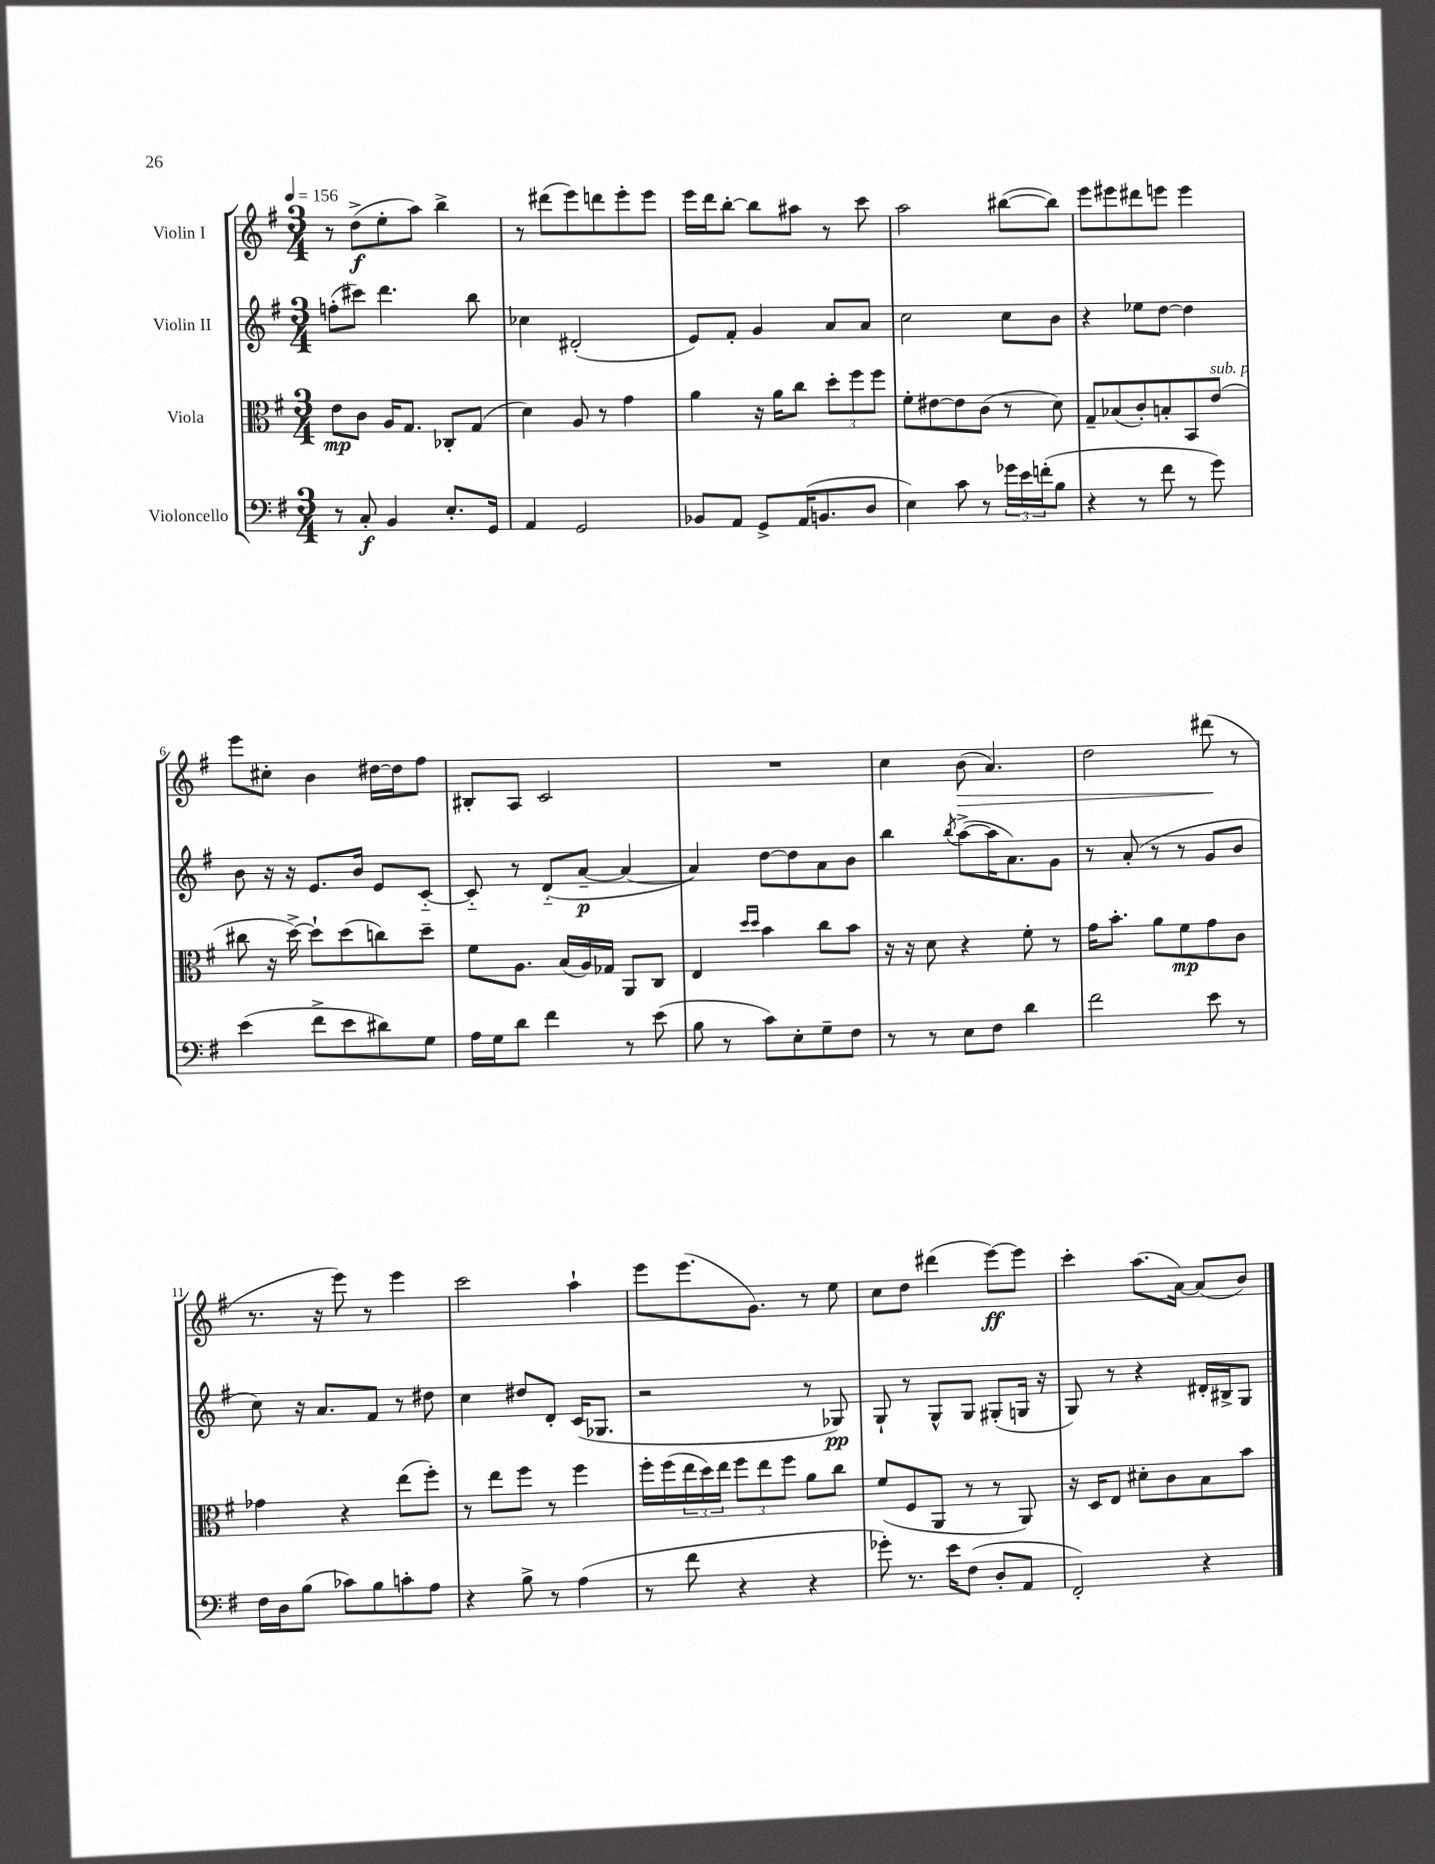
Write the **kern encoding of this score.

**kern	**dynam	**kern	**dynam	**kern	**dynam	**kern	**dynam
*part4	*part4	*part3	*part3	*part2	*part2	*part1	*part1
*staff4	*staff4	*staff3	*staff3	*staff2	*staff2	*staff1	*staff1
*I"Violoncello	*	*I"Viola	*	*I"Violin II	*	*I"Violin I	*
*clefF4	*	*clefC3	*	*clefG2	*	*clefG2	*
*k[f#]	*	*k[f#]	*	*k[f#]	*	*k[f#]	*
*M3/4	*	*M3/4	*	*M3/4	*	*M3/4	*
*MM156	*	*MM156	*	*MM156	*	*MM156	*
=1	=1	=1	=1	=1	=1	=1	=1
8r	.	8e\L	mp	(8ffn'\L	.	8r	.
8C'/	f	8c\J	.	8ccc#X\J)	.	(8dd^\L	f
4BB/	.	16A/KL	.	4.ddd\	.	8ee'\	.
.	.	8.G/J	.	.	.	.	.
.	.	.	.	.	.	8aa\J)	.
8.E'/L	.	8C-X'/L	.	.	.	4bb^\	.
.	.	(8G/J	.	8bb\	.	.	.
16GG/Jk	.	.	.	.	.	.	.
=2	=2	=2	=2	=2	=2	=2	=2
4AA/	.	4d\)	.	4cc-X\	.	8r	.
.	.	.	.	.	.	(8ddd#X\L	.
2GG/	.	8A/	.	(2d#X'/	.	8eee\)	.
.	.	8r	.	.	.	8dddn\	.
.	.	4g\	.	.	.	8eee'\	.
.	.	.	.	.	.	8eee\J	.
=3	=3	=3	=3	=3	=3	=3	=3
8BB-X/L	.	4a\	.	8e/L)	.	16eee\LL	.
.	.	.	.	.	.	16ddd\J	.
8AA/J	.	.	.	8f#'/J	.	[8bb'\J	.
8GG^/L	.	16r	.	4g/	.	8bb\L]	.
.	.	16a\KL	.	.	.	.	.
(16AA/K	.	8cc\J	.	.	.	8aa#X\J	.
8.BBn/	.	.	.	.	.	.	.
.	.	12dd'\L	.	8a/L	.	8r	.
.	.	12ff#\	.	.	.	.	.
8D/J	.	.	.	8a/J	.	8ccc\	.
.	.	12ff#\J	.	.	.	.	.
=4	=4	=4	=4	=4	=4	=4	=4
4E\)	.	8f#'\L	.	2cc\	.	2aa\	.
.	.	[8e#X\	.	.	.	.	.
8c\	.	8e#\]	.	.	.	.	.
8r	.	(8c\J	.	.	.	.	.
24g-X\LL	.	8r	.	8cc\L	.	([8bb#X\L	.
24e\	.	.	.	.	.	.	.
(24fn'\J	.	.	.	.	.	.	.
8B\J	.	8d\)	.	8b\J	.	8bb#\J])	.
=5	=5	=5	=5	=5	=5	=5	=5
4r	.	8G~/L	.	4r	.	8eee\L	.
.	.	(8B-X/	.	.	.	8eee#X\	.
8r	.	8c'/)	.	8ee-X\L	.	8ddd#X\	.
8f#\	.	8Bn'/	.	[8dd\J	.	8eeen\J	.
8r	.	8BB/	.	4dd\]	.	4eee\	.
!	!	!LO:TX:a:i:t=sub. p	!	!	!	!	!
8g\)	.	(8e/J	.	.	.	.	.
!!LO:LB:g=z
=6	=6	=6	=6	=6	=6	=6	=6
(4e\	.	8cc#X\	.	8b\	.	8eee\L	.
.	.	16r	.	16r	.	8cc#X'\J	.
.	.	[16dd^\)	.	16r	.	.	.
8f#^\L	.	8dd`\L]	.	8.e/L	.	4b\	.
8e\	.	(8dd\	.	.	.	.	.
.	.	.	.	16b/Jk	.	.	.
8d#X\)	.	8ccn\)	.	8e/L	.	[16dd#X\LL	.
.	.	.	.	.	.	16dd#\J]	.
8G\J	.	8dd~\J	.	[8c/J	.	8ff#\J	.
=7	=7	=7	=7	=7	=7	=7	=7
16A\LL	.	8f#\L	.	8c/]	.	8B#X'/L	.
16G\J	.	.	.	.	.	.	.
8d\J	.	8.A\J	.	8r	.	8A/J	.
4f#\	.	.	.	(8d/L	.	2c/	.
.	.	(16B/LL	.	.	.	.	.
.	.	16A/)	.	[8a~/J	p	.	.
.	.	16G-X/JJ	.	.	.	.	.
8r	.	8AA/L	.	4a/_	.	.	.
(8e\	.	8C/J	.	.	.	.	.
=8	=8	=8	=8	=8	=8	=8	=8
8B\	.	4E/	.	4a/])	.	2.r	.
8r	.	.	.	.	.	.	.
.	.	16qqdd/LL	.	.	.	.	.
.	.	16qqdd/JJ	.	.	.	.	.
8c\L)	.	4b\	.	[8dd\L	.	.	.
8E'\	.	.	.	8dd\]	.	.	.
8G~\	.	8cc\L	.	8a\	.	.	.
8F#\J	.	8b\J	.	8b\J	.	.	.
=9	=9	=9	=9	=9	=9	=9	=9
8r	.	16r	.	4bb\	.	4cc\	.
.	.	16r	.	.	.	.	.
8r	.	8d\	.	.	.	.	.
.	.	.	.	8qbb/	.	.	.
!	!	!	!	!	!	!	!LO:HP:b
8E\L	.	4r	.	([8aa^\L	.	(8b\	>
8F#\J	.	.	.	16aa\K]	.	4.a/)	.
.	.	.	.	8.a\)	.	.	.
4d\	.	8f#'\	.	.	.	.	.
.	.	8r	.	8g\J	.	.	.
=10	=10	=10	=10	=10	=10	=10	=10
2f#\	.	16g\KL	.	8r	.	2dd\	.
.	.	8.b'\J	.	.	.	.	.
.	.	.	.	(8a'/	.	.	.
.	.	8a\L	.	8r	.	.	.
.	.	8f#\	mp	8r	.	.	.
8e\	.	8g\	.	8g/L	.	(8ddd#X\	.
8r	.	8c\J	.	8b/J	.	8r	]
!!LO:LB:g=z
=11	=11	=11	=11	=11	=11	=11	=11
16F#\LL	.	4g-X\	.	8cc\)	.	8.r	.
16D\J	.	.	.	.	.	.	.
(8B\J	.	.	.	16r	.	.	.
.	.	.	.	8.a/L	.	16r	.
8c-X\L)	.	4r	.	.	.	8eee\)	.
8B\	.	.	.	8f#/J	.	8r	.
8cn'\	.	(8ee\L	.	8r	.	4eee\	.
8A\J	.	8ff#'\J)	.	8dd#X\	.	.	.
=12	=12	=12	=12	=12	=12	=12	=12
4r	.	8r	.	4cc\	.	2ccc\	.
.	.	8ee\L	.	.	.	.	.
8B^\	.	8ff#\J	.	8dd#X/L	.	.	.
8r	.	8r	.	8d'/J	.	.	.
(4A\	.	4ff#\	.	(16c/KL	.	4aa`\	.
.	.	.	.	8.G-X/J	.	.	.
=13	=13	=13	=13	=13	=13	=13	=13
8r	.	16ff#'\LL	.	2r	.	8eee\L	.
.	.	(16ff#\	.	.	.	.	.
8f#\	.	24ee\	.	.	.	(8.eee\	.
.	.	24dd\)	.	.	.	.	.
.	.	24ee\JJ	.	.	.	.	.
4r	.	12ff#\L	.	.	.	.	.
.	.	.	.	.	.	8.g\J)	.
.	.	12ee\	.	.	.	.	.
.	.	12ff#\J	.	.	.	.	.
4r	.	8a\L	.	8r	.	8r	.
.	.	8cc\J	.	8G-X/)	pp	8ee\	.
=14	=14	=14	=14	=14	=14	=14	=14
8g-X'\)	.	(8f#/L	.	8G`/	.	8cc\L	.
8.r	.	8F#/	.	8r	.	8dd\J	.
.	.	8AA/J	.	8G^^/L	.	(4ddd#X\	.
16e\KL	.	.	.	.	.	.	.
(8F#\J	.	8r	.	8G/J	.	.	.
8D'/L	.	8r	.	(8G#X'/L	.	[8eee\L)	ff
8AA/J	.	8AA/)	.	16Gn/Jk	.	8eee\J]	.
.	.	.	.	16r	.	.	.
=15	=15	=15	=15	=15	=15	=15	=15
2FF#'/)	.	16r	.	8G/)	.	4ccc'\	.
.	.	16D/KL	.	.	.	.	.
.	.	8E/J	.	8r	.	.	.
.	.	8d#X'\L	.	4r	.	(8.aa\L	.
.	.	8c\	.	.	.	.	.
.	.	.	.	.	.	[16a\Jk)	.
4r	.	8B\	.	16d#X'/LL	.	(8a/L]	.
.	.	.	.	16B#X^/J	.	.	.
.	.	8b\J	.	8G/J	.	8b/J)	.
==	==	==	==	==	==	==	==
*-	*-	*-	*-	*-	*-	*-	*-
